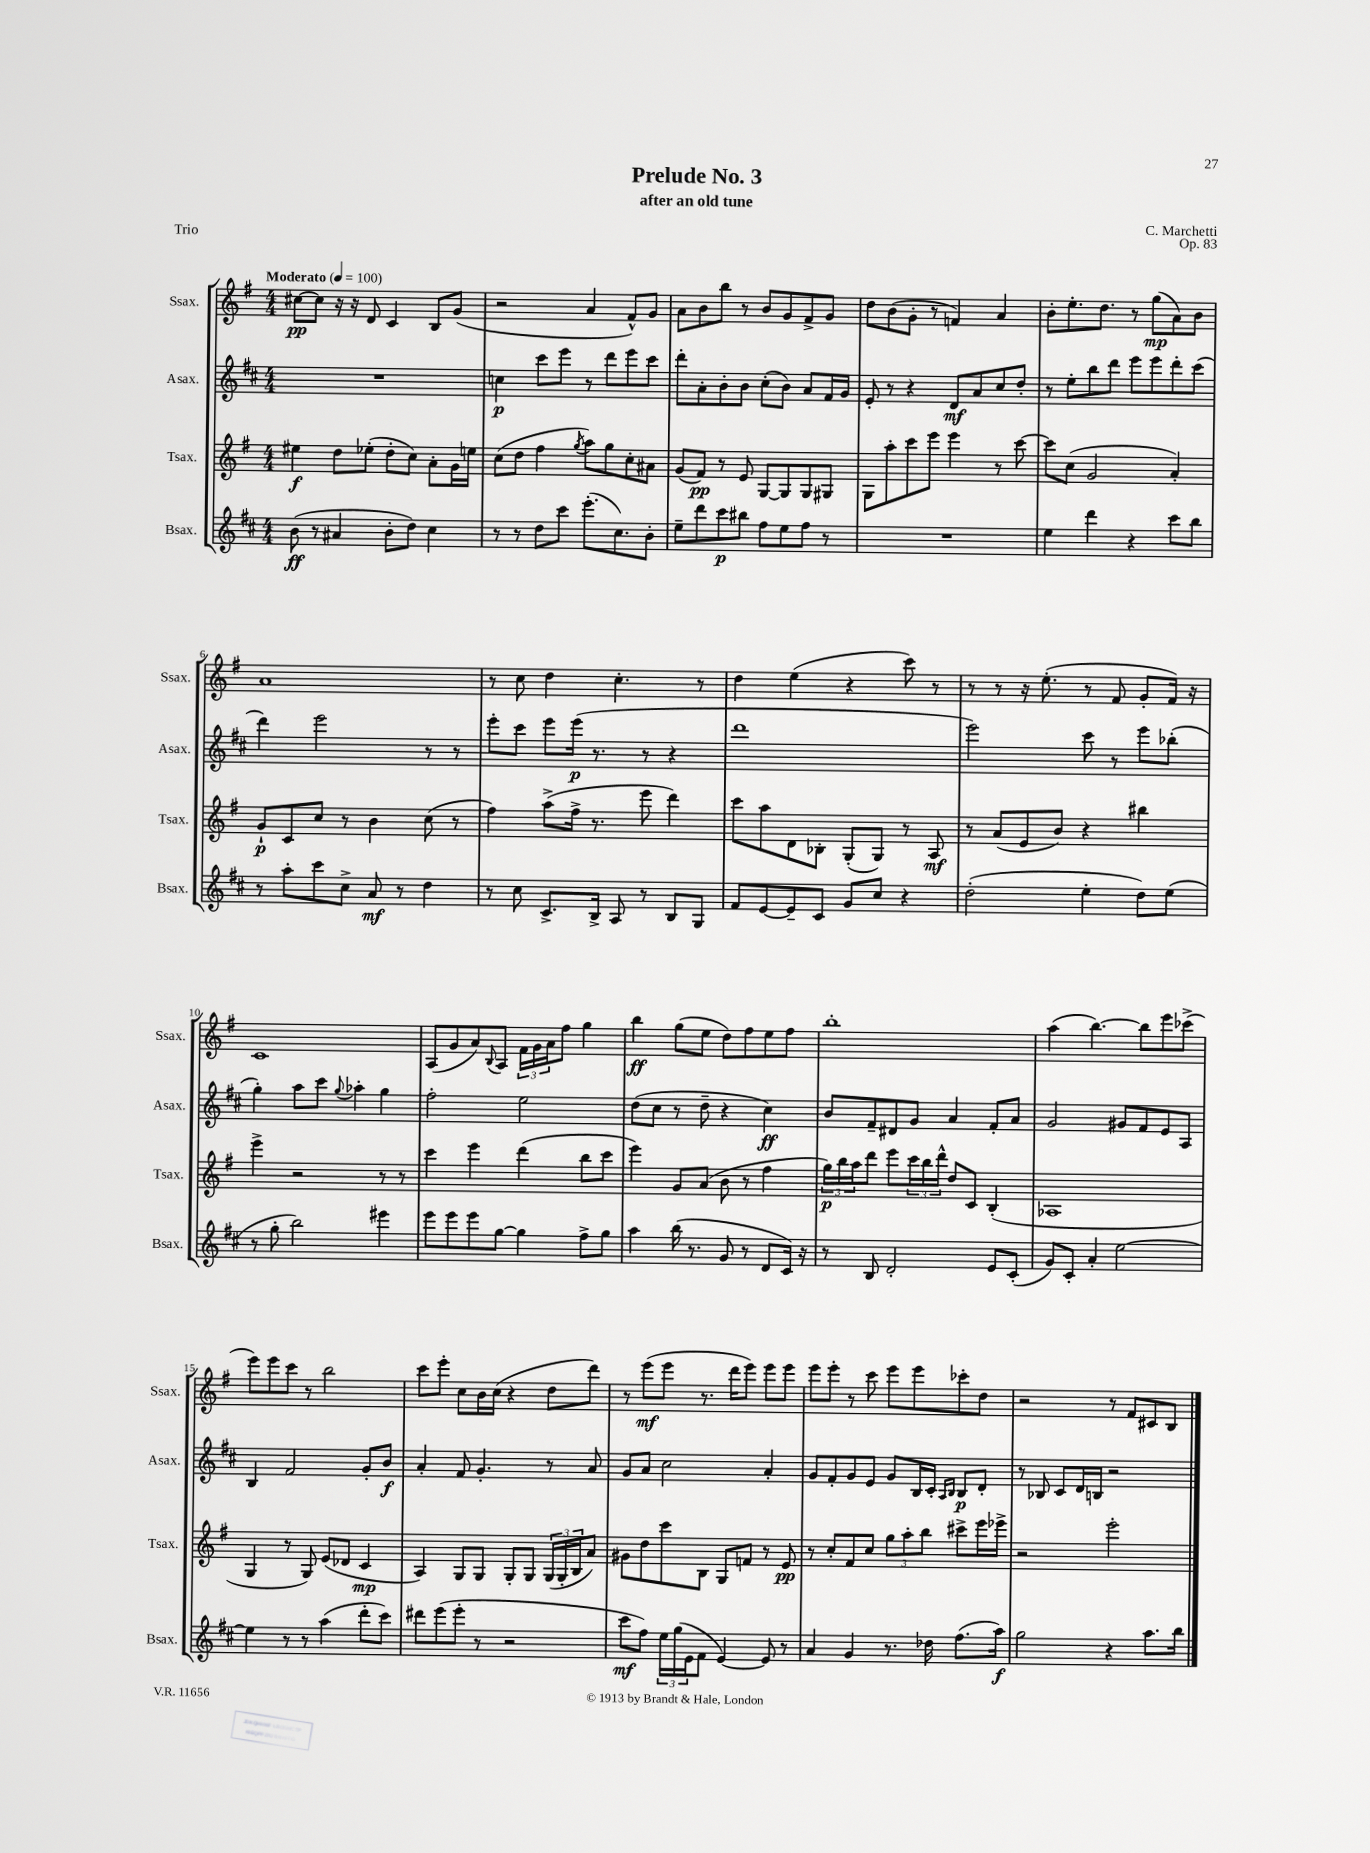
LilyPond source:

\header { title = "Prelude No. 3" composer = "C. Marchetti" subtitle = "after an old tune" opus = "Op. 83" piece = "Trio" }
<<
\new StaffGroup <<
\new Staff = "s0" \with { instrumentName = "Ssax." shortInstrumentName = "Ssax." } {
    \clef treble \key g \major \numericTimeSignature \time 4/4 \tempo "Moderato" 4 = 100
    cis''8~\pp cis''8 r16 r16 d'8 c'4 b8 g'8( |
    r2 a'4 fis'8-^) g'8 |
    a'8 b'8 b''8 r8 b'8 g'8 fis'8-> g'8 |
    d''8 b'8( g'8-. r8 f'4) a'4 |
    b'8-. e''8.-. d''8. r8 g''8\mp( a'8) b'8 |
    a'1 |
    r8 c''8 d''4 c''4.-. r8 |
    d''4 e''4( r4 c'''8) r8 |
    r8 r8 r16 e''8.-.( r8 fis'8 g'8-. fis'16) r16 |
    c'1 |
    a8( g'8 a'8) \appoggiatura { b8 } a8 \tuplet 3/2 { fis'16 g'16 a'16 } fis''8 g''4 |
    b''4\ff g''8( e''8 d''8) fis''8 e''8 fis''8 |
    b''1-. |
    a''4( b''4.~) b''8 e'''8 ces'''8->( |
    e'''8) e'''8 c'''8 r8 b''2 |
    c'''8 e'''8-. c''8 b'16 c''16( r4 d''8 d'''8) |
    r8 e'''8\mf( e'''8 r8. d'''16 e'''8) e'''8 e'''8 |
    e'''8 e'''8-. r8 c'''8 e'''8 e'''8 ces'''8-. d''8 |
    r2 r8 fis'8 cis'8 b8 \bar "|." |
}
\new Staff = "s1" \with { instrumentName = "Asax." shortInstrumentName = "Asax." } {
    \clef treble \key d \major \numericTimeSignature \time 4/4
    R1 |
    c''4\p cis'''8 e'''8 r8 d'''8 e'''8 cis'''8 |
    d'''8-. a'8-. b'8-. b'8 cis''8-.( b'8) a'8 fis'16 g'16 |
    e'8-. r8 r4 d'8\mf a'8 cis''8 d''8-. |
    r8 e''8-. b''8 d'''8 e'''8 e'''8 d'''8-. cis'''8( |
    d'''4) e'''2 r8 r8 |
    e'''8-. cis'''8 e'''8 e'''16\p( r8. r8 r4 |
    d'''1 |
    e'''2) cis'''8 r8 e'''8 bes''8-.( |
    g''4-.) a''8 cis'''8 \appoggiatura { g''8 } aes''4-. g''4 |
    fis''2-. e''2 |
    d''8( cis''8 r8 d''8-- r4 cis''4\ff) |
    b'8 fis'8-- dis'8 g'8 a'4 fis'8-. a'8 |
    g'2 gis'8 fis'8 e'8 a8 |
    b4 fis'2 g'8-. b'8\f |
    a'4-. fis'8 g'4.-. r8 a'8 |
    g'8 a'8 cis''2 a'4-. |
    g'8 fis'8-. g'8 e'8 g'8 b16 cis'16-. \grace { a16 b16 } b8\p d'8-. |
    r8 bes8 cis'8 d'16 b16 r2 \bar "|." |
}
\new Staff = "s2" \with { instrumentName = "Tsax." shortInstrumentName = "Tsax." } {
    \clef treble \key g \major \numericTimeSignature \time 4/4
    eis''4\f d''8 ees''8-.( d''8-. c''8) a'8-. g'16 e''16 |
    c''8( d''8 fis''4 \acciaccatura { g''8 } a''8) g''8 c''8-. ais'8 |
    g'8( fis'8\pp) r8 e'8 g8~ g8 g8 gis8 |
    g8 a''8-. c'''8 e'''8 e'''4 r8 c'''8~ |
    c'''8 c''8( g'2 a'4-.) |
    g'8-!\p c'8 c''8 r8 b'4 c''8( r8 |
    fis''4) a''8->( fis''16-> r8. e'''8 d'''4) |
    c'''8 a''8 d'8 bes8-. g8-.( g8) r8 a8\mf |
    r8 a'8( e'8 b'8) r4 bis''4 |
    e'''4-> r2 r8 r8 |
    c'''4 e'''4 d'''4( b''8 c'''8 |
    e'''4) g'8 a'8( b'8 r8 fis''4 |
    \tuplet 3/2 { g''16\p) b''16 a''16 } d'''8 e'''8 \tuplet 3/2 { c'''16 b''16 d'''16-^ } d''8 c'8 b4-.( |
    aes1 |
    g4 r8 g8) e'8( des'8 c'4\mp |
    a4) g8 g8 g8-. g8 \tuplet 3/2 { g16( g16-. b16 } a'8) |
    gis'8 d''8 c'''8 b8 g8 f'8 r8 e'8\pp |
    r8 c''8-. fis'8 c''8 \tuplet 3/2 { g''8 a''8-. b''8 } cis'''8-> e'''16 ees'''16-> |
    r2 e'''2-. \bar "|." |
}
\new Staff = "s3" \with { instrumentName = "Bsax." shortInstrumentName = "Bsax." } {
    \clef treble \key d \major \numericTimeSignature \time 4/4
    b'8\ff( r8 ais'4 b'8-. d''8) cis''4 |
    r8 r8 d''8 cis'''8 e'''8.-.( cis''8.) b'8-. |
    e''8-- d'''8 cis'''8\p bis''8 fis''8 e''8 fis''8 r8 |
    R1 |
    e''4 d'''4 r4 cis'''8 b''8 |
    r8 a''8-. cis'''8 cis''8-> a'8\mf r8 d''4 |
    r8 cis''8 cis'8.-> b16-> a8 r8 b8 g8 |
    fis'8 e'8~ e'8-- cis'8 g'8 cis''8 r4 |
    d''2-.( e''4-. d''8) e''8( |
    r8 g''8-. b''2) eis'''4 |
    e'''8 e'''8 e'''8 g''8~ g''4 fis''8-> g''8 |
    a''4 b''16( r8. g'8 r8 d'8 cis'16) r16 |
    r8 b8 d'2-. e'8 cis'8-.( |
    g'8) cis'8-. a'4-. e''2~ |
    e''4 r8 r8 a''4( d'''8-. cis'''8) |
    dis'''8 e'''8( e'''8-. r8 r2 |
    cis'''8\mf fis''8) \tuplet 3/2 { e''16 g''16( e'16 } fis'8 e'4~) e'8 r8 |
    a'4 g'4 r8. des''16 fis''8.( a''16\f) |
    g''2 r4 a''8. b''16 \bar "|." |
}
>>
>>
